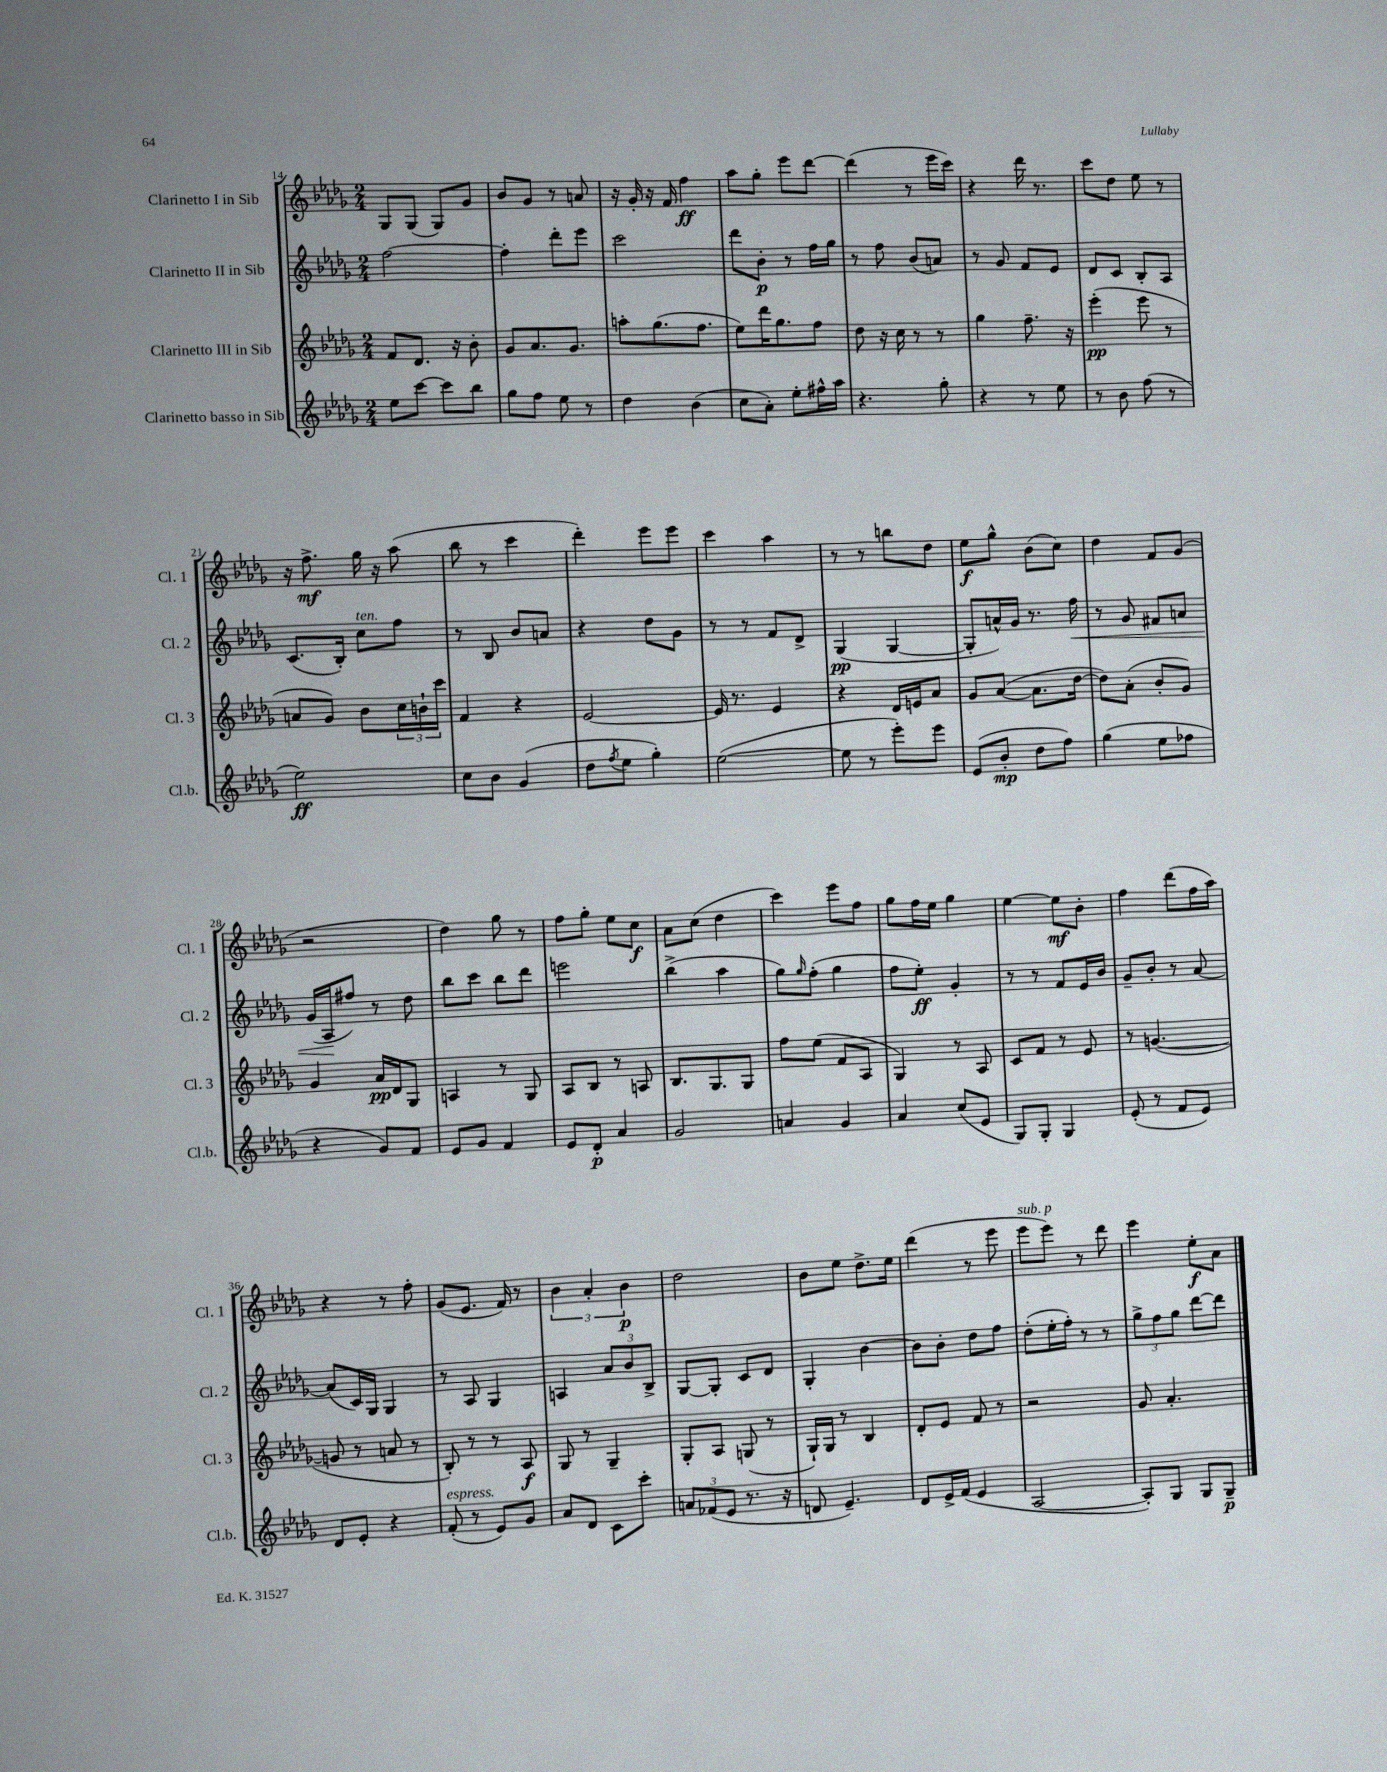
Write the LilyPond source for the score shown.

<<
\new StaffGroup <<
\new Staff = "s0" \with { instrumentName = "Clarinetto I in Sib" shortInstrumentName = "Cl. 1" } {
    \clef treble \key des \major \numericTimeSignature \time 2/4
    ges8 ges8( ges8) ges'8 |
    bes'8 ges'8 r8 a'8 |
    r16 ges'16-. r16 f'16 f''4\ff |
    aes''8 ges''8-. ees'''8 des'''8~ |
    des'''4( r8 ees'''16 c'''16) |
    r4 des'''16 r8. |
    c'''8 des''8 ees''8 r8 |
    r16 f''8.->\mf ges''16 r16 aes''8( |
    bes''8 r8 c'''4 |
    des'''4-.) ees'''8 ees'''8 |
    c'''4 aes''4 |
    r8 r8 b''8 des''8 |
    ees''8\f ges''8-^ bes'8( c''8) |
    des''4 f'8 ges'8( |
    r2 |
    des''4) ges''8 r8 |
    f''8 ges''8-. ees''8 c''8\f |
    aes'8 c''8( des''4 |
    c'''4) ees'''8 f''8 |
    ges''8 f''16 ees''16 ges''4 |
    ees''4~ ees''8\mf bes'8-. |
    f''4 des'''8( f''16 aes''16) |
    r4 r8 f''8-. |
    ges'8( ees'8. f'16) r8 |
    \tuplet 3/2 { bes'4 aes'4-. bes'4\p } |
    des''2 |
    bes'8 ees''8 des''8.-> ees''16 |
    des'''4( r8 ees'''8 |
    ees'''8^\markup { \italic "sub. p" } ees'''8) r8 des'''8 |
    ees'''4 ees''8-.\f aes'8 \bar "|." |
}
\new Staff = "s1" \with { instrumentName = "Clarinetto II in Sib" shortInstrumentName = "Cl. 2" } {
    \clef treble \key des \major \numericTimeSignature \time 2/4
    f''2~ |
    f''4-. des'''8-. ees'''8 |
    c'''2 |
    des'''8 bes'8-.\p r8 f''16 ges''16 |
    r8 f''8 bes'8( a'8) |
    r8 ges'8 f'8 ees'8 |
    des'8 c'8 bes8-. aes8 |
    c'8.( bes16-.) c''8^\markup { \italic "ten." } f''8 |
    r8 bes8 bes'8 a'8 |
    r4 des''8 ges'8 |
    r8 r8 f'8 des'8-> |
    ges4\pp( ges4~ |
    ges8-. a'16-^) ges'16 r8. f''16\< |
    r8 ges'8 fis'8 a'8 |
    ges'16( aes16\! fis''8) r8 des''8 |
    bes''8 c'''8 bes''8 des'''8 |
    e'''2 |
    bes''4->( aes''4 |
    ges''8) \grace { ges''16 } f''8-.( ges''4 |
    f''8 ees''8-.\ff) ges'4-. |
    r8 r8 f'8 ees'16 bes'16 |
    ges'8-- bes'8-. r8 aes'8~ |
    aes'8( c'16) ges16 ges4 |
    r8 aes8 ges4 |
    a4 \tuplet 3/2 { aes'8 bes'8 bes8-> } |
    ges8~ ges8-. c'8 des'8 |
    ges4-. bes'4~ |
    bes'8 bes'8-. des''8 f''8 |
    des''8-.( ees''16-. f''16-.) r8 r8 |
    \tuplet 3/2 { ges''8-> f''8 ges''8 } des'''8~ des'''8 \bar "|." |
}
\new Staff = "s2" \with { instrumentName = "Clarinetto III in Sib" shortInstrumentName = "Cl. 3" } {
    \clef treble \key des \major \numericTimeSignature \time 2/4
    f'8 des'8. r16 bes'8-. |
    ges'8 aes'8. ges'8. |
    a''8-. ges''8.( f''8. |
    ees''8) des'''16 ges''8. f''8 |
    des''8 r16 c''16 r8 r8 |
    ges''4 f''8.-- r16 |
    ees'''4-.\pp( ees'''8 r8 |
    a'8 ges'8) bes'8 \tuplet 3/2 { c''16 b'16-! c'''16 } |
    f'4 r4 |
    ees'2~ |
    ees'16 r8. ees'4 |
    r4 des'16 e'16 aes'8 |
    ges'8 aes'8~( aes'8. des''16~ |
    des''8) aes'8-.( bes'8-. ges'8) |
    ges'4 aes'16\pp des'16 ges8 |
    a4 r8 ges8 |
    aes8 bes8 r8 a8 |
    bes8. ges8. ges8 |
    f''8 ees''8( f'8 aes8 |
    ges4) r8 aes8 |
    c'8 f'8 r8 ees'8 |
    r8 g'4.~( |
    g'8 r8 a'8 r8 |
    bes8-.) r8 r8 aes8\f |
    ges8 r8 ges4-- |
    ges8-. aes8 g8( r8 |
    ges16-!) ges16 r8 bes4 |
    des'8-. ees'8 f'8 r8 |
    r2 |
    ges'8 aes'4.-. \bar "|." |
}
\new Staff = "s3" \with { instrumentName = "Clarinetto basso in Sib" shortInstrumentName = "Cl.b." } {
    \clef treble \key des \major \numericTimeSignature \time 2/4
    ees''8 c'''8~ c'''8 bes''8 |
    ges''8 f''8 ees''8 r8 |
    des''4 bes'4( |
    c''8 aes'8-.) ees''8-. fis''16-^ aes''16 |
    r4. ges''8-. |
    r4 r8 ees''8 |
    r8 bes'8 f''8( r8 |
    ees''2\ff) |
    c''8 bes'8 ges'4( |
    des''8 \acciaccatura { f''8 } ees''8 ges''4-.) |
    ees''2~( |
    ees''8 r8 ees'''8-.) ees'''8 |
    ees'8( bes'8-.\mp des''8 f''8) |
    ges''4( ees''8 fes''8 |
    r4 ges'8) f'8 |
    ees'8 ges'8 f'4 |
    ees'8 des'8-.\p aes'4 |
    ges'2 |
    a'4 ges'4 |
    aes'4 c''8( ees'8 |
    ges8) ges8-. ges4 |
    ees'8-.( r8 f'8 ees'8) |
    des'8 ees'8-. r4 |
    f'8-.^\markup { \italic "espress." }( r8 ees'8) ges'8 |
    aes'8 des'8 c'8 c'''8-. |
    \tuplet 3/2 { a'8 fes'8( ees'8 } r8. r16 |
    d'8 ees'4.--) |
    des'8 ees'16-> f'16( ees'4 |
    aes2~ |
    aes8-.) ges8 ges8 ges8--\p \bar "|." |
}
>>
>>
\layout { \context { \Score currentBarNumber = #14 } }
